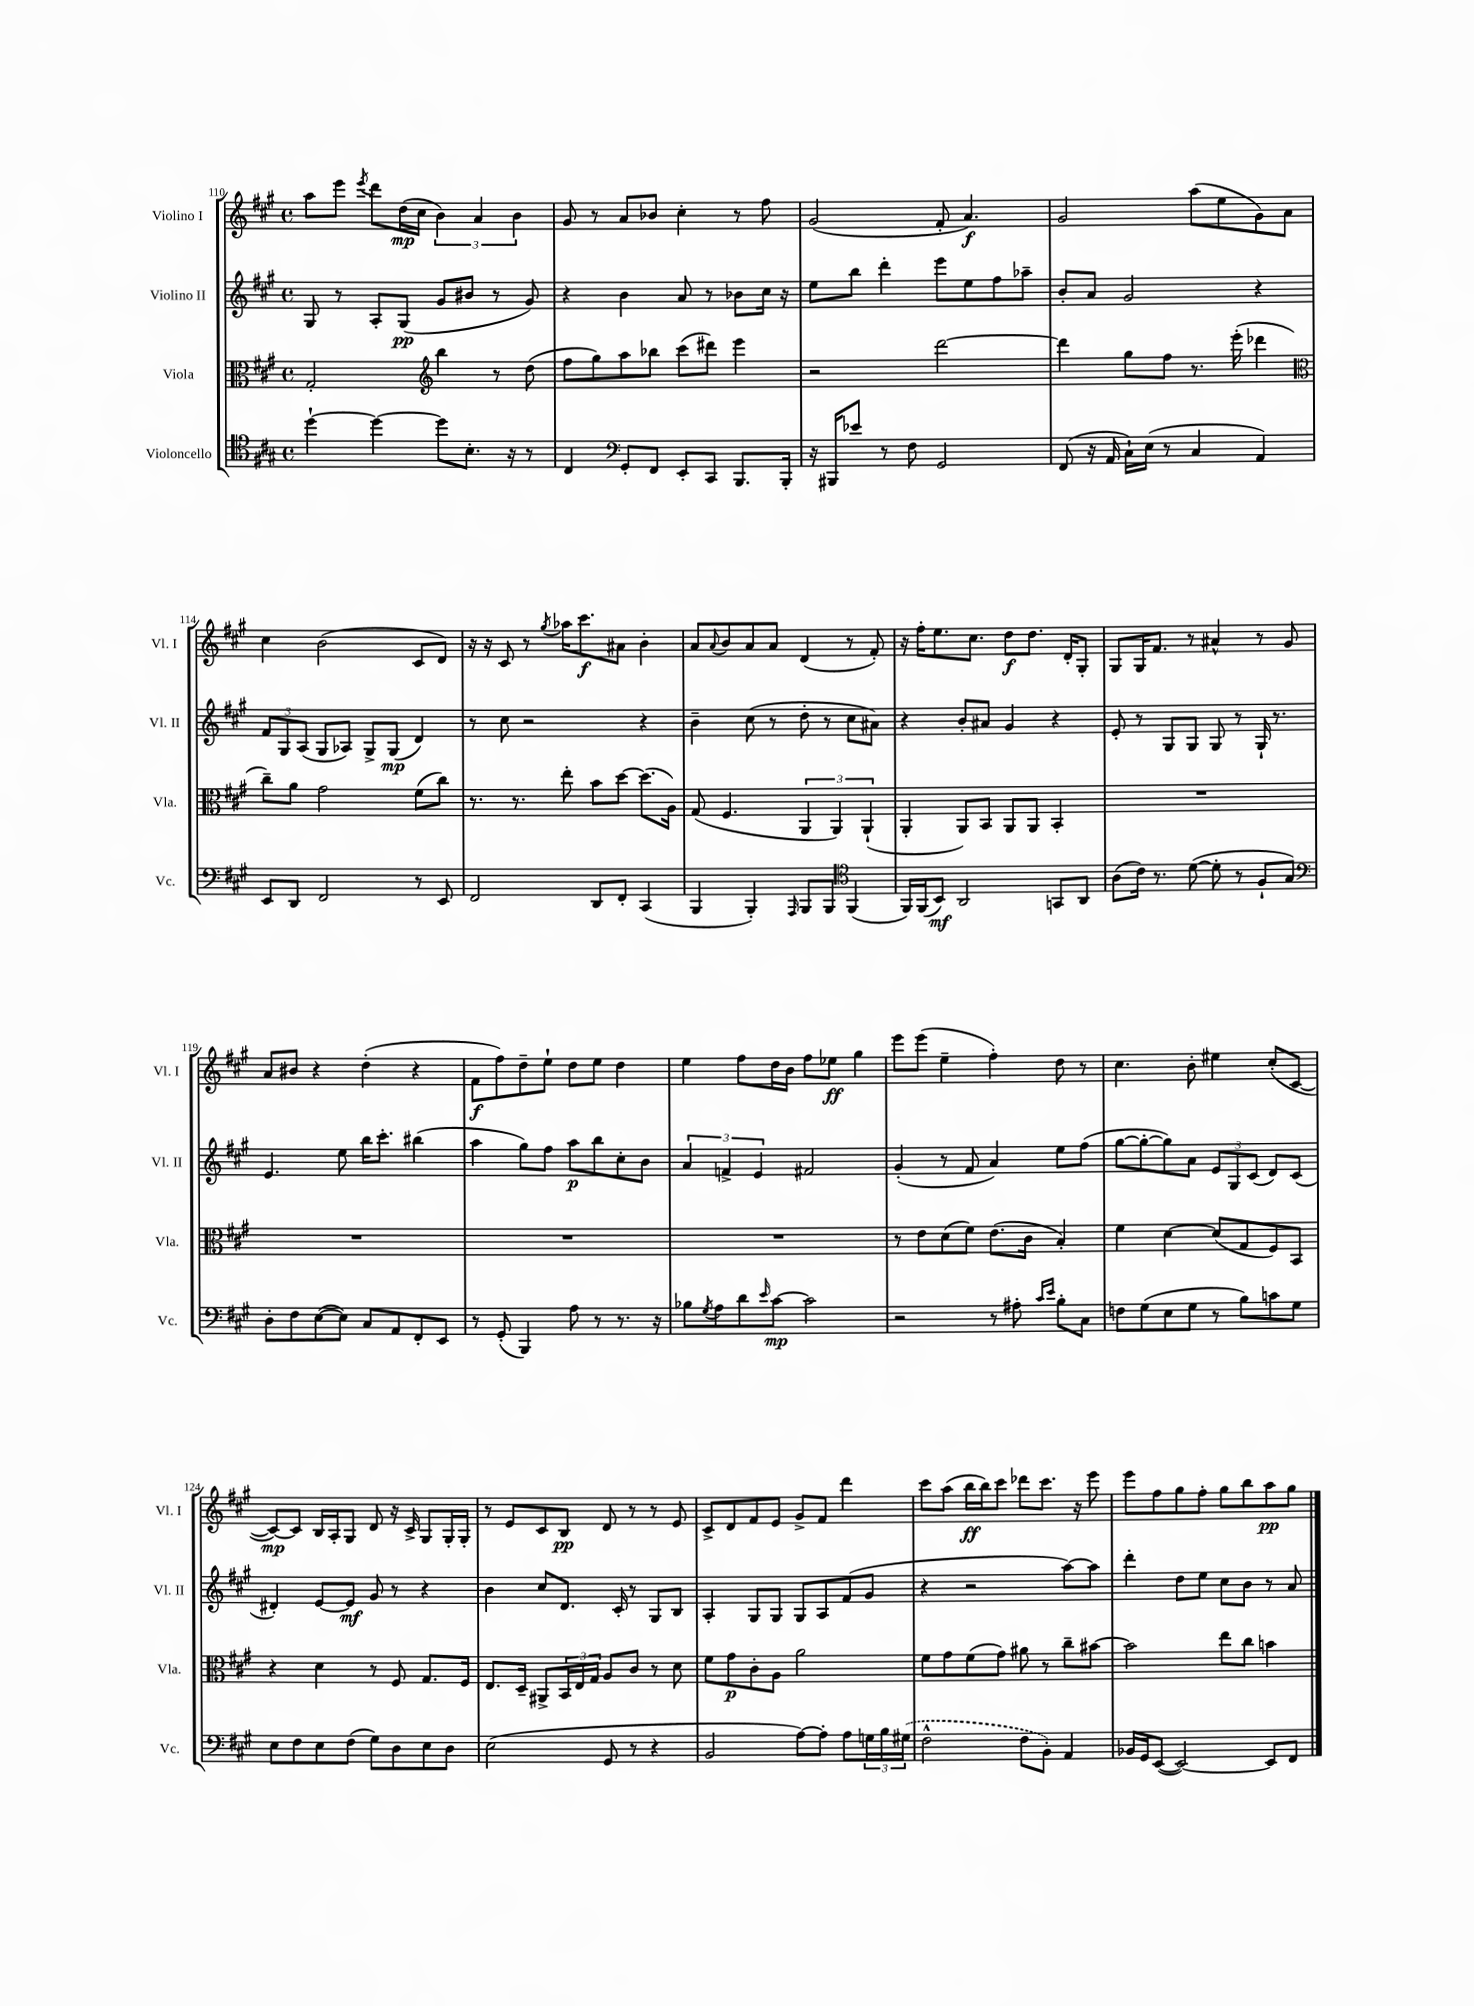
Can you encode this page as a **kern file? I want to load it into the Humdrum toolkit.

**kern	**kern	**kern	**kern
*staff4	*staff3	*staff2	*staff1
*clefC4	*clefC3	*clefG2	*clefG2
*k[f#c#g#]	*k[f#c#g#]	*k[f#c#g#]	*k[f#c#g#]
*M4/4	*M4/4	*M4/4	*M4/4
*met(c)	*met(c)	*met(c)	*met(c)
[4dd`	2G#'	8G#	8aa
.	.	8r	8eee
.	.	.	8qeee
4dd_	.	8A'	8ddd
.	.	(8G#	(16dd
.	.	.	16cc#
*	*clefG2	*	*
8dd]	4bb	8g#	6b)
8.B'	.	8b#	.
.	.	.	6a
.	8r	8r	.
16r	.	.	.
.	.	.	6b
8r	(8dd	8g#)	.
=	=	=	=
4C#	8ff#	4r	8g#
.	8gg#)	.	8r
*clefF4	*	*	*
8GG#'	8aa	4b	8a
8FF#	8bb-	.	8b-
8EE'	(8ccc#	8a	4cc#'
8CC#	8ddd#)	8r	.
8.BBB	4eee	8b-	8r
.	.	16cc#	8ff#
16BBB'	.	16r	.
=	=	=	=
16r	2r	8ee	(2g#
16BBB#	.	.	.
8e-	.	8bb	.
8r	.	4ddd'	.
8F#	.	.	.
2GG#	[2ddd	8eee	8f#'
.	.	8ee	4.a)
.	.	8ff#	.
.	.	8aa-~	.
=	=	=	=
(8FF#	4ddd]	8b'	2g#
16r	.	8a	.
16AA	.	.	.
16C#`)	8gg#	2g#	.
(16E	.	.	.
8r	8ff#	.	.
4C#	8.r	.	(8aa
.	.	.	8ee
.	(16eee'	.	.
4AA)	4ddd-	4r	8g#)
.	.	.	8a
=	=	=	=
*	*clefC3	*	*
8EE	8cc#~)	12f#	4cc#
.	.	12G#	.
8DD	8a	.	.
.	.	(12A	.
2FF#	2g#	8G#	(2b
.	.	8A-)	.
.	.	8G#^	.
.	.	(8G#	.
8r	(8f#	4d)	8c#
8EE	8cc#)	.	8d)
=	=	=	=
2FF#	8.r	8r	16r
.	.	.	16r
.	.	8cc#	8c#
.	8.r	.	.
.	.	2r	8r
.	.	.	8qgg#
.	8ee'	.	16aa-
.	.	.	8.ccc#
8DD	8b	.	.
8FF#'	[8dd	.	8a#
(4CC#	(8.dd]	4r	4b'
.	16A)	.	.
=	=	=	=
4BBB	(8G#	4b~	8a
.	.	.	8qqa
.	4.F#	.	8b
4BBB')	.	(8cc#	8a
.	.	8r	8a
16qqAAA	.	.	.
8BBB	6AA	8dd'	(4d
8BBB	.	8r	.
.	6AA)	.	.
*clefC4	*	*	*
(4FF#	.	8cc#	8r
.	(6AA`	.	.
.	.	8a#)	8f#')
=	=	=	=
16FF#)	4AA'	4r	16r
(16FF#	.	.	16ff#'
8BB)	.	.	8.ee
2AA	8AA)	8b'	.
.	.	.	8.cc#
.	8BB	8a#	.
.	8AA	4g#	8dd
.	8AA	.	8.dd
8GG	4BB'	4r	.
.	.	.	16d'
8AA	.	.	8G#'
=	=	=	=
(8A	1r	8e'	8G#
16c#)	.	8r	16G#
8.r	.	.	8.f#
.	.	8G#	.
([8d	.	8G#	8r
8d']	.	8G#	4a#^^
8r	.	8r	.
8F#`	.	16G#`	8r
.	.	8.r	.
8G#)	.	.	8g#
=	=	=	=
*clefF4	*	*	*
8D'	1r	4.e	8a
8F#	.	.	8b#
([8E	.	.	4r
8E])	.	8ee	.
8C#	.	16bb	(4dd'
.	.	8.ccc#'	.
8AA	.	.	.
8FF#'	.	(4bb#	4r
8EE	.	.	.
=	=	=	=
8r	1r	4aa	8f#
(8GG#'	.	.	8ff#)
4BBB)	.	8gg#)	8dd~
.	.	8ff#	8ee`
8A	.	8aa	8dd
8r	.	8bb	8ee
8.r	.	8cc#'	4dd
.	.	8b	.
16r	.	.	.
=	=	=	=
8B-	1r	6a	4ee
8qG#	.	.	.
8A	.	.	.
.	.	6f^	.
8d	.	.	8ff#
.	.	6e	.
16qqe	.	.	.
[8c#	.	.	16dd
.	.	.	16b
2c#]	.	2f#	8ff#
.	.	.	8ee-
.	.	.	4gg#
=	=	=	=
2r	8r	(4g#'	8eee
.	8e	.	(8eee
.	(8d	8r	4ee~
.	8f#)	8f#	.
8r	(8.e	4a)	4ff#')
8A#'	.	.	.
.	16c#	.	.
16qqc#	.	.	.
16qqe	.	.	.
8B'	4B')	8ee	8dd
8C#	.	(8ff#	8r
=	=	=	=
8F	4f#	[8gg#	4.cc#
(8G#	.	8gg#'_	.
8E	[4d	8gg#])	.
8G#	.	8a	8b'
8r	(8d]	12e	4ee#
.	.	12G#	.
8B)	8G#	.	.
.	.	(12c#	.
8c	8F#)	8d)	(8cc#'
8G#	8BB	(8c#	[8c#
=	=	=	=
8E	4r	4d#')	8c#_)
8F#	.	.	8c#]
8E	4d	[8e	16B
.	.	.	16A'
(8F#	.	8e]	8G#
8G#)	8r	8g#	8d
8D	8F#	8r	16r
.	.	.	16c#^
8E	8.G#	4r	8G#
8D	.	.	16G#'
.	16F#	.	16G#'
=	=	=	=
(2E	8.E	4b	8r
.	.	.	8e
.	16D~	.	.
.	8AA#^	8cc#	8c#
.	24BB	8.d	8B
.	24E	.	.
.	24G#	.	.
8GG#	8A	.	8d
.	.	16c#'	.
8r	8c#	8r	8r
4r	8r	8G#	8r
.	8d	8B	8e
=	=	=	=
2BB	8f#	4A'	8c#^
.	8g#	.	8d
.	8c#'	8G#	8f#
.	8A	8G#	8e
[8A)	2a	8G#	8g#^
8A']	.	8A	8f#
8A	.	(8f#	4ddd
24G	.	8g#	.
24B	.	.	.
(24G#	.	.	.
=	=	=	=
2F#^^	8f#	4r	8ccc#
.	8g#	.	(8aa
.	(8f#	2r	16bb
.	.	.	16bb)
.	8g#)	.	8ccc#
8F#	8a#	.	8ddd-
8BB')	8r	.	8.ccc#
4AA	8cc#~	[8aa)	.
.	.	.	16r
.	[8b#	8aa]	8eee
=	=	=	=
16BB-	2b#]	4ddd'	8eee
16GG#	.	.	.
([8EE	.	.	8ff#
2EE_)	.	8dd	8gg#
.	.	8ee	8ff#'
.	8ee	8cc#	8gg#
.	8cc#	8b	8bb
8EE]	4b	8r	8aa
8FF#	.	8a	8gg#
==	==	==	==
*-	*-	*-	*-
